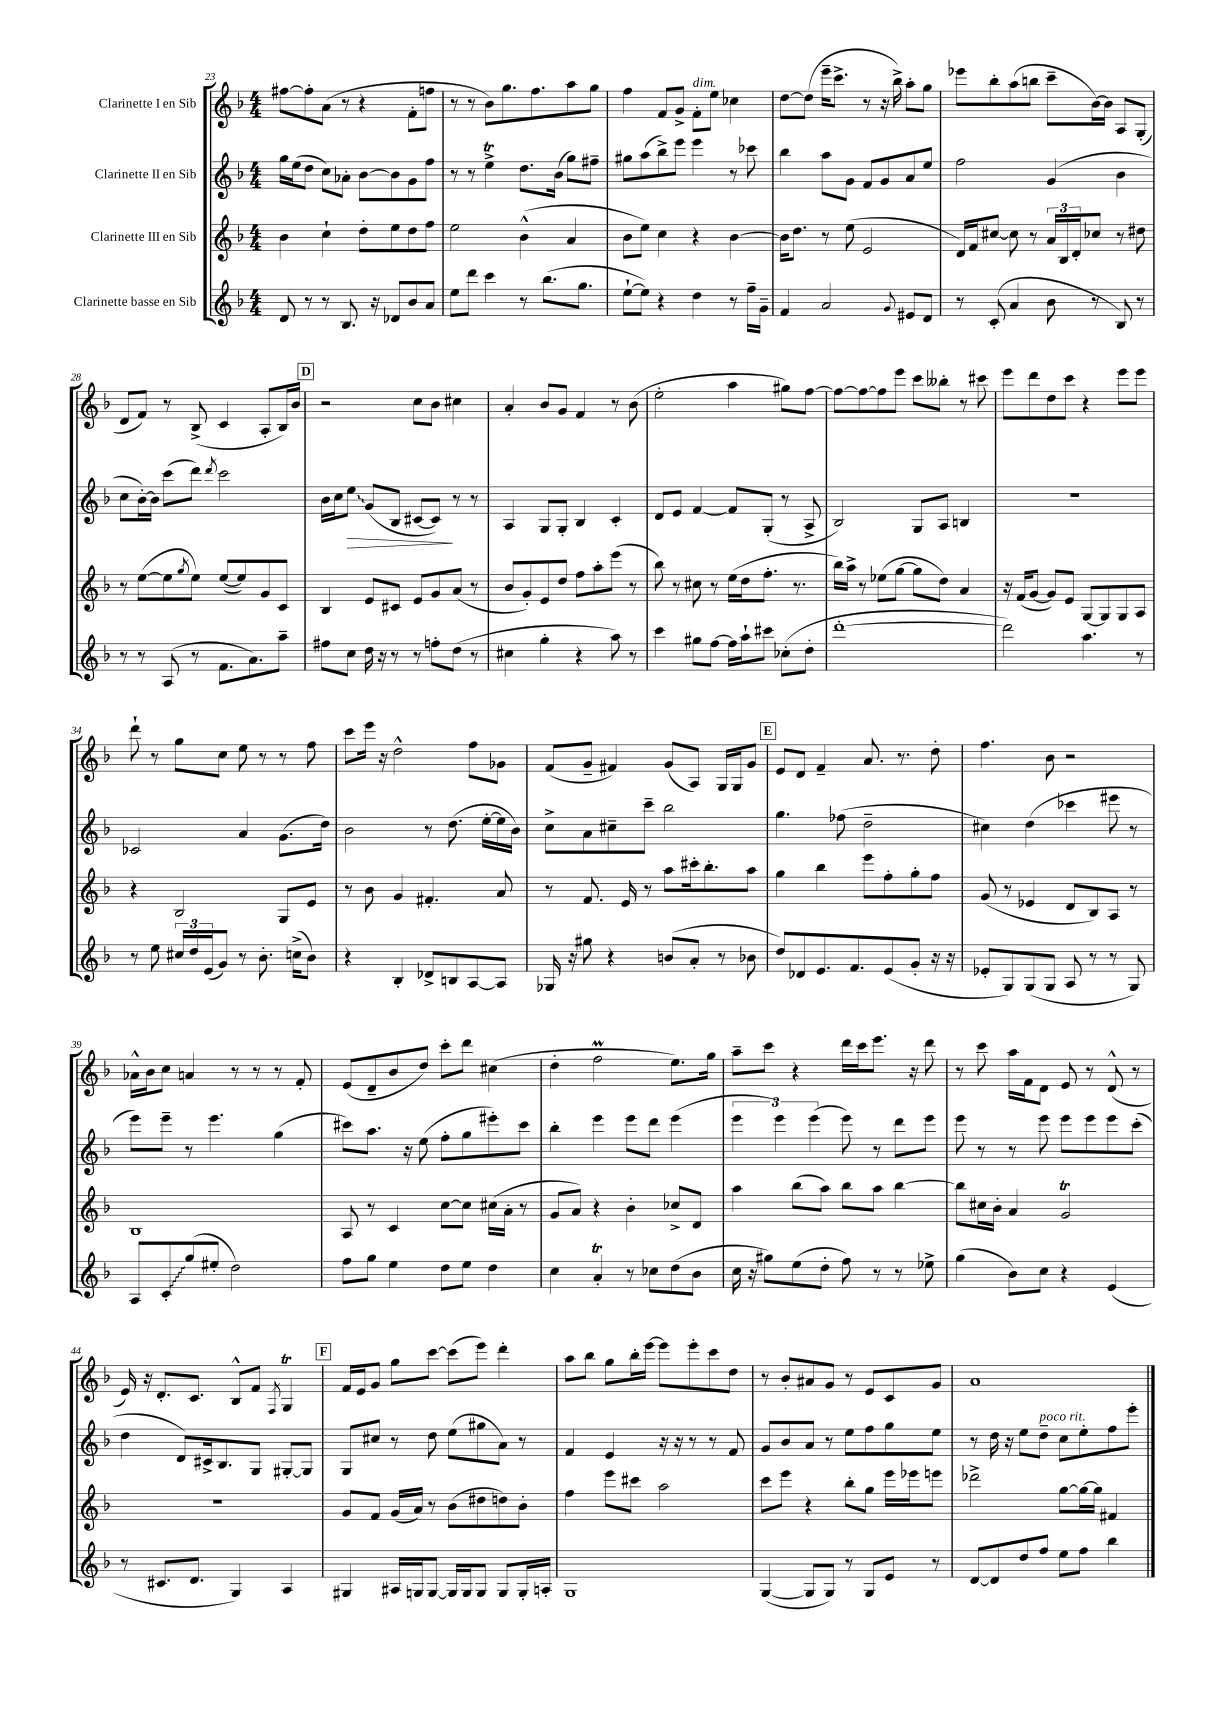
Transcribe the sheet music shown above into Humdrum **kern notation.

**kern	**kern	**kern	**kern
*staff4	*staff3	*staff2	*staff1
*clefG2	*clefG2	*clefG2	*clefG2
*k[b-]	*k[b-]	*k[b-]	*k[b-]
*M4/4	*M4/4	*M4/4	*M4/4
8d	4b-	16gg	[8ff#
.	.	(16ee	.
8r	.	8dd	8ff#']
8r	4cc`	8cc)	(8a
8.B-	.	8a-'	8r
.	8dd'	[8b-	4r
16r	.	.	.
8d-	8ee	8b-]	.
8b-	8dd	8g	8f'
8a	8ff	8ff	8ff
=	=	=	=
8ee	2ee	8r	8r
8ddd	.	8r	8r
4ccc	.	4ee^	8b-)
.	.	.	8.gg
8r	(4b-^^	8.dd	.
.	.	.	8.ff
(8.bb-	.	.	.
.	.	(16b-	.
.	4a	8gg)	8aa
8.gg	.	.	.
.	.	8ff#~	8gg
=	=	=	=
[8ee`	8b-	8gg#	4ff
8ee])	8ee)	(8aa	.
4r	4cc	8bb-^)	8f
.	.	8eee	8g^
4dd	4r	4eee	8f'
.	.	.	8ee
8r	[4b-	8r	4cc-
16ff~	.	8ccc-	.
16g~	.	.	.
=	=	=	=
4f	16b-]	4bb-	[8dd
.	8.dd	.	.
.	.	.	(8dd]
2a	8r	8aa	16eee~
.	.	.	8.ccc^
.	(8ee	8g	.
.	2e	8f	8r
.	.	8g	16r
.	.	.	16bb-^)
8qqg	.	.	.
8e#	.	8a	8aa'
8d	.	8ee	8gg
=	=	=	=
8r	16d)	2ff	8eee-
.	16f	.	.
(8c'	[8cc#	.	8bb-'
4a	8cc#]	.	(8aa
.	8r	.	8bb
8b-	24a	(4g	8ccc~
.	24B-	.	.
.	24d'	.	.
8r	8cc-	.	[16b-)
.	.	.	16b-]
8B-)	8r	4b-	8A
8r	8dd#	.	(8G'
=	=	=	=
8r	8r	8cc	8d
8r	([8ee	[16b-')	8f)
.	.	16b-]	.
(8A	8ee]	(8ccc	8r
.	8qgg	.	.
8r	8ee)	8ddd)	(8B-^
.	.	8qddd	.
8.f	([8ee	2ccc	4c
.	8ee])	.	.
8.a)	.	.	.
.	8g	.	8A'
8aa~	8c	.	16B-)
.	.	.	16b-
=	=	=	=
8ff#	4B-	16b-	2r
.	.	16cc	.
8cc	.	8ee	.
16dd	8e	(8g	.
16r	.	.	.
8r	8c#	8B-	.
8r	8e	[8c#	8cc
8ff'	8g	8c#])	8b-
(8dd	(8a	8r	4cc#
8r	8r	8r	.
=	=	=	=
4cc#	8b-	4A	4a'
.	8g')	.	.
4gg'	8e	8G	8b-
.	8dd	8G'	8g
4r	8ff	4B-	4f
.	8aa'	.	.
8aa)	(8eee	4c'	8r
8r	8r	.	(8b-
=	=	=	=
4ccc	8bb-)	8d	2ee'
.	8r	8e	.
8gg#	8cc#	[4f	.
[8ff	8r	.	.
16ff]	(16ee	8f]	4aa
16aa`	16dd	.	.
8ccc#	8.ff'	(8G'	.
(8cc-'	.	8r	8gg#)
.	8.r	.	.
8dd'	.	8A^	[8ff
=	=	=	=
[1ddd'	16bb-)	2B-)	8ff_
.	16aa^	.	.
.	8r	.	8ff_
.	(8ee-	.	8ff]
.	[8gg	.	8eee
.	8gg]	8G	8ccc
.	8dd)	8A	8bb--'
.	4a	4B	8r
.	.	.	8ccc#
=	=	=	=
2ddd])	16r	1r	8eee
.	(16f	.	.
.	[8g	.	8ddd
.	8g])	.	8dd
.	8e	.	8ccc
4.aa	[8G	.	4r
.	8G]	.	.
.	8G	.	8eee
8r	8A	.	8eee
=	=	=	=
8r	4r	2c-	8ddd`
8ee	.	.	8r
24cc#	2B-	.	8gg
24dd	.	.	.
(24e	.	.	.
8g)	.	.	8cc
8r	.	4a	8ee
8.b-'	.	.	8r
.	8G	(8.g	8r
(16cc^	.	.	.
8b-)	8e	.	8ff
.	.	16dd)	.
=	=	=	=
4r	8r	2b-	8ccc
.	8b-	.	16eee
.	.	.	16r
4B-'	4g	.	2dd^^
8d-^	4.f#'	8r	.
8B	.	(8.dd	.
[8A	.	.	8ff
.	.	[16ee'	.
8A]	8a	16ee]	8g-
.	.	16b-)	.
=	=	=	=
16G-	8r	8cc^	(8f
16r	.	.	.
8gg#	8.f	8a	8g~
4r	.	8cc#~	4f#)
.	16e	.	.
.	8r	8ccc~	.
(8b	8aa	2bb-	(8g
8a'	16ccc#'	.	8A)
.	8.bb-'	.	.
8r	.	.	16G
.	.	.	16G
8b-	8aa	.	8g
=	=	=	=
8dd)	4gg	4.gg	8e
8d-	.	.	8d
8.e	4bb-	.	4f~
.	.	(8ff-	.
8.f	.	.	.
.	8eee	2dd~	8.a
(8e	8ff'	.	.
.	.	.	8.r
8g'	8gg'	.	.
16r	8ff	.	8dd'
16r	.	.	.
=	=	=	=
8e-'	(8g	4cc#)	4.ff
8G)	8r	.	.
(8G	4e-	(4dd	.
8G	.	.	8b-
8A	8d	4ccc-	2r
8r	8B-)	.	.
8r	8A	8eee#	.
8G)	8r	8r	.
=	=	=	=
8A	1B-	8eee)	16a-^^
.	.	.	16b-
8c'	.	8eee~	8cc
(8gg	.	8r	4a
8ee#'	.	4.eee	.
2dd)	.	.	8r
.	.	.	8r
.	.	(4gg	8r
.	.	.	8f'
=	=	=	=
8ff	8A	8ccc#)	(8e
8gg	8r	8.aa	8d~
4ee	4c	.	8b-
.	.	16r	.
.	.	(8ee	8dd)
8dd	[8cc	8ff'	8ccc'
8ee	8cc]	8gg	8ddd
4dd	(16cc#	8eee#')	(4cc#
.	16a'	.	.
.	8r	8ccc#	.
=	=	=	=
4cc	8g	4bb-'	4dd'
.	8a)	.	.
4a'	4r	4eee	2ff
8r	4b-'	8eee	.
8cc-	.	8ddd	.
(8dd	8cc-^	(4eee	8.ee)
8b-	8d	.	.
.	.	.	16gg
=	=	=	=
16cc	4aa	6eee	8aa~
16r	.	.	.
8gg#)	.	.	8ccc
.	.	6eee)	.
(8ee	(8bb-	.	4r
.	.	(6eee	.
8dd'	8aa)	.	.
8ff)	8bb-	8eee)	16ddd
.	.	.	16ccc
8r	8aa	8r	8.eee
8r	[4bb-	8ddd	.
.	.	.	16r
8ee-^	.	8eee	8ddd
=	=	=	=
(4gg	8bb-]	8eee	8r
.	16cc#	8r	8ccc
.	16b-'	.	.
8b-)	4a	8r	16aa
.	.	.	16f
8cc	.	8eee	8d
4r	2g	8eee	8e
.	.	8eee	8r
(4e	.	8eee	(8d^^
.	.	(8ccc'	8r
=	=	=	=
8r	1r	4dd	16e)
.	.	.	16r
8.c#	.	.	8.d'
.	.	8d)	.
8.d	.	.	8.c
.	.	16c#^	.
.	.	8.B-	.
4G)	.	.	8B-^^
.	.	8G	8f
.	.	.	8qF
4A	.	[8G#'	4G
.	.	8G#]	.
=	=	=	=
4G#	8g	8G	16f
.	.	.	16e
.	8f	8cc#	8g
16A#	(16g	8r	8gg
16G	16a)	.	.
[8G	8r	8dd	[8ccc
16G]	(8b-	(8ee	(8ccc]
16G	.	.	.
8G	8dd#	8gg#	8eee)
8G	8dd)	8a)	4ddd'
16G'	8b-'	8r	.
16A'	.	.	.
=	=	=	=
1G	4ff	4f	8aa
.	.	.	8bb-
.	8eee	4e	8gg
.	8ccc#	.	16bb-'
.	.	.	[16eee
.	2aa	16r	8eee]
.	.	16r	.
.	.	8r	8eee'
.	.	8r	8ccc
.	.	8f	8dd
=	=	=	=
([4G	8ccc	8g	8r
.	8eee	8b-	8b-'
8G]	4r	8a	8a#
8G)	.	8r	8g
8r	8bb-'	8ee	8r
8G	8gg	8ff	8e
8e	16eee	8gg	8c
.	16eee-	.	.
8r	8eee	8ee	8g
=	=	=	=
[8d	2ddd-^	8r	1a
8d]	.	16dd	.
.	.	16r	.
8dd	.	8ee	.
8ff	.	8dd~	.
8ee	[8gg	8cc	.
8ff	16gg_	8ee'	.
.	16gg]	.	.
4bb-	4f#	8ff	.
.	.	8eee'	.
==	==	==	==
*-	*-	*-	*-
